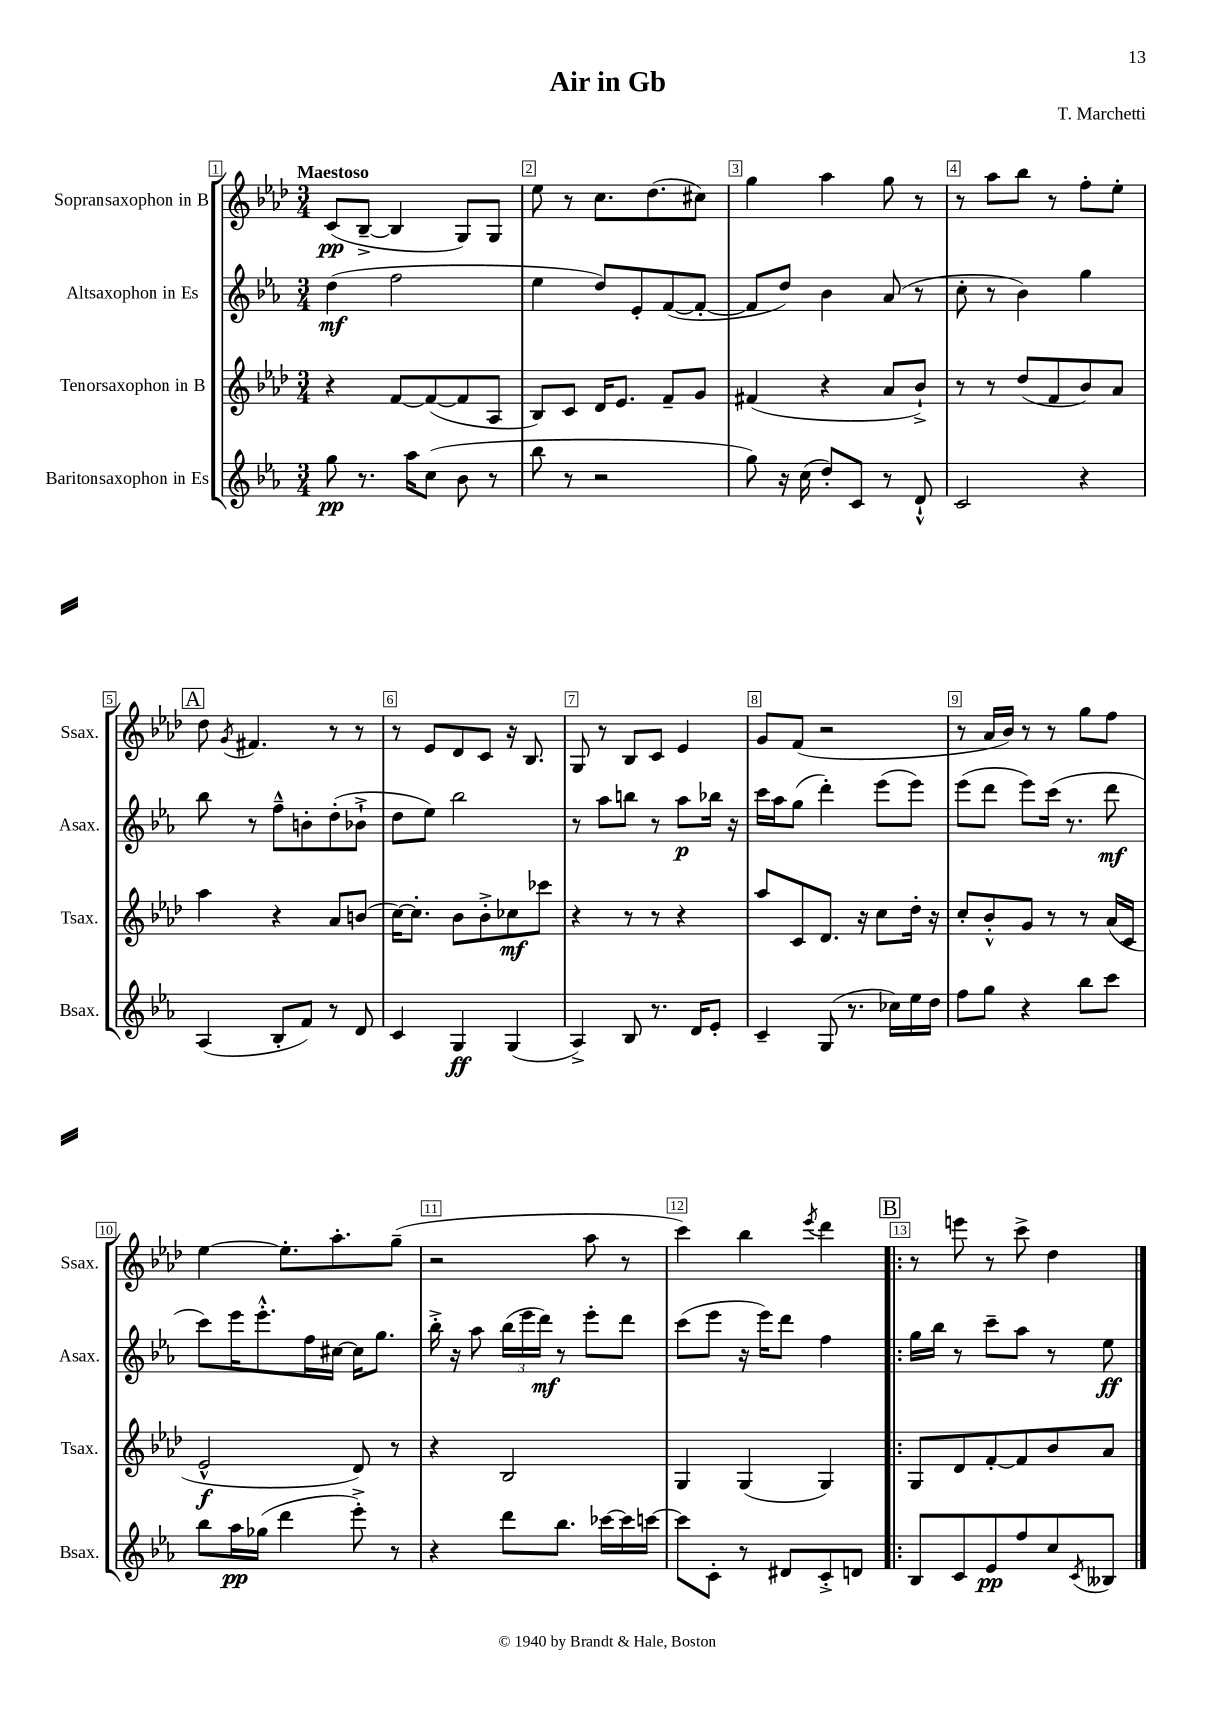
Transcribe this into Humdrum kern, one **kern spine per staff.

**kern	**dynam	**kern	**dynam	**kern	**dynam	**kern	**dynam
*part4	*part4	*part3	*part3	*part2	*part2	*part1	*part1
*staff4	*staff4	*staff3	*staff3	*staff2	*staff2	*staff1	*staff1
*I"Baritonsaxophon in Es	*	*I"Tenorsaxophon in B	*	*I"Altsaxophon in Es	*	*I"Sopransaxophon in B	*
*I'Bsax.	*	*I'Tsax.	*	*I'Asax.	*	*I'Ssax.	*
*clefG2	*	*clefG2	*	*clefG2	*	*clefG2	*
*k[b-e-a-]	*	*k[b-e-a-d-]	*	*k[b-e-a-]	*	*k[b-e-a-d-]	*
*M3/4	*	*M3/4	*	*M3/4	*	*M3/4	*
=1	=1	=1	=1	=1	=1	=1	=1
!	!	!	!	!	!	!LO:TX:a:B:t=Maestoso	!
8gg\	pp	4r	.	(4dd\	mf	(8c/L	pp
8.r	.	.	.	.	.	[8B-~^/J	.
.	.	[8f/L	.	2ff\	.	4B-/]	.
16aa-\KL	.	.	.	.	.	.	.
(8cc\J	.	(8f/_	.	.	.	.	.
8b-\	.	8f/]	.	.	.	8G/L)	.
8r	.	8A-/J	.	.	.	8G/J	.
=2	=2	=2	=2	=2	=2	=2	=2
8bb-\	.	8B-/L)	.	4ee-\	.	8ee-\	.
8r	.	8c/J	.	.	.	8r	.
2r	.	16d-/KL	.	8dd/L)	.	8.cc\L	.
.	.	8.e-/J	.	.	.	.	.
.	.	.	.	8e-'/	.	.	.
.	.	.	.	.	.	(8.dd-\	.
.	.	8f~/L	.	([8f/	.	.	.
.	.	8g/J	.	8f'/J_	.	8cc#X\J)	.
=3	=3	=3	=3	=3	=3	=3	=3
8gg\)	.	(4f#X/	.	8f/L]	.	4gg\	.
16r	.	.	.	8dd/J)	.	.	.
(16cc\	.	.	.	.	.	.	.
8dd'/L)	.	4r	.	4b-\	.	4aa-\	.
8c/J	.	.	.	.	.	.	.
8r	.	8a-/L	.	(8a-/	.	8gg\	.
8d`^^/	.	8b-`^/J)	.	8r	.	8r	.
=4	=4	=4	=4	=4	=4	=4	=4
2c/	.	8r	.	8cc'\	.	8r	.
.	.	8r	.	8r	.	8aa-\L	.
.	.	(8dd-/L	.	4b-\)	.	8bb-\J	.
.	.	8f/	.	.	.	8r	.
4r	.	8b-/)	.	4gg\	.	8ff'\L	.
.	.	8a-/J	.	.	.	8ee-'\J	.
!!LO:LB:g=z
!!LO:REH:place=s1:t=A
=5	=5	=5	=5	=5	=5	=5	=5
(4A-/	.	4aa-\	.	8bb-\	.	8dd-\	.
.	.	.	.	.	.	8qg/	.
.	.	.	.	8r	.	4.f#X/	.
8B-'/L	.	4r	.	8ff~^^\L	.	.	.
8f/J)	.	.	.	8bn'\	.	.	.
8r	.	8a-/L	.	(8dd'\	.	8r	.
8d/	.	(8bn/J	.	8b-X`^\J	.	8r	.
=6	=6	=6	=6	=6	=6	=6	=6
4c/	.	[16cc\KL)	.	8dd\L	.	8r	.
.	.	8.cc'\J]	.	.	.	.	.
.	.	.	.	8ee-\J)	.	8e-/L	.
4G/	ff	8b-\L	.	2bb-\	.	8d-/	.
.	.	8b-'^\	.	.	.	8c/J	.
(4G/	.	8cc-X\	mf	.	.	16r	.
.	.	.	.	.	.	8.B-/	.
.	.	8ccc-X\J	.	.	.	.	.
=7	=7	=7	=7	=7	=7	=7	=7
4A-^/)	.	4r	.	8r	.	8G/	.
.	.	.	.	8aa-\L	.	8r	.
8B-/	.	8r	.	8bbn\J	.	8B-/L	.
8.r	.	8r	.	8r	.	8c/J	.
.	.	4r	.	8aa-\L	p	4e-/	.
16d/KL	.	.	.	.	.	.	.
8e-'/J	.	.	.	16bb-X\Jk	.	.	.
.	.	.	.	16r	.	.	.
=8	=8	=8	=8	=8	=8	=8	=8
4c~/	.	8aa-/L	.	16ccc\LL	.	8g/L	.
.	.	.	.	16aa-\J	.	.	.
.	.	8c/	.	(8gg\J	.	(8f/J	.
(8G/	.	8.d-/J	.	4ddd'\)	.	2r	.
8.r	.	.	.	.	.	.	.
.	.	16r	.	.	.	.	.
.	.	8cc\L	.	(8eee-\L	.	.	.
16cc-X\LL)	.	.	.	.	.	.	.
16ee-\	.	16dd-'\Jk	.	8eee-\J)	.	.	.
16dd\JJ	.	16r	.	.	.	.	.
=9	=9	=9	=9	=9	=9	=9	=9
8ff\L	.	8cc'/L	.	(8eee-\L	.	8r	.
8gg\J	.	8b-'^^/	.	8ddd\J	.	16a-/LL	.
.	.	.	.	.	.	16b-/JJ)	.
4r	.	8g/J	.	8eee-\L)	.	8r	.
.	.	8r	.	(16ccc\Jk	.	8r	.
.	.	.	.	8.r	.	.	.
8bb-\L	.	8r	.	.	.	8gg\L	.
8ccc\J	.	(16a-/LL	.	8ddd\	mf	8ff\J	.
.	.	16c/JJ	.	.	.	.	.
!!LO:LB:g=z
=10	=10	=10	=10	=10	=10	=10	=10
8bb-\L	.	2e-^^/	f	8ccc\L)	.	[4ee-\	.
16aa-\L	pp	.	.	16eee-\K	.	.	.
(16gg-X\JJ	.	.	.	8.eee-'^^\	.	.	.
4ddd\	.	.	.	.	.	8.ee-'\L]	.
.	.	.	.	16ff\L	.	.	.
.	.	.	.	[16cc#X\JJ	.	8.aa-'\	.
8eee-'^\)	.	8d-/)	.	16cc#\KL]	.	.	.
.	.	.	.	8.gg\J	.	.	.
8r	.	8r	.	.	.	(8gg~\J	.
=11	=11	=11	=11	=11	=11	=11	=11
4r	.	4r	.	16bb-'^\	.	2r	.
.	.	.	.	16r	.	.	.
.	.	.	.	8aa-\	.	.	.
8ddd\L	.	2B-/	.	(24bb-\LL	.	.	.
.	.	.	.	24eee-\	.	.	.
.	.	.	.	24ddd\JJ)	mf	.	.
8.bb-\J	.	.	.	8r	.	.	.
.	.	.	.	8eee-'\L	.	8aa-\	.
[16ccc-X\LL	.	.	.	.	.	.	.
16ccc-\]	.	.	.	8ddd\J	.	8r	.
[16cccn\JJ	.	.	.	.	.	.	.
=12	=12	=12	=12	=12	=12	=12	=12
8ccc\L]	.	4G/	.	(8ccc\L	.	4ccc\)	.
8c'\J	.	.	.	8eee-\J	.	.	.
8r	.	(4G/	.	16r	.	4bb-\	.
.	.	.	.	16eee-\KL)	.	.	.
8d#X/L	.	.	.	8ddd\J	.	.	.
.	.	.	.	.	.	8qeee-/	.
8c'^/	.	4G/)	.	4ff\	.	4ddd-\	.
8dn/J	.	.	.	.	.	.	.
!!LO:REH:place=s1:t=B
=13!|:	=13!|:	=13!|:	=13!|:	=13!|:	=13!|:	=13!|:	=13!|:
8B-/L	.	8G/L	.	16gg\LL	.	8r	.
.	.	.	.	16bb-\JJ	.	.	.
8c/	.	8d-/	.	8r	.	8eeen\	.
8e-/	pp	[8f'/	.	8ccc~\L	.	8r	.
8ff/	.	8f/]	.	8aa-\J	.	8ccc^\	.
8cc/	.	8b-/	.	8r	.	4dd-\	.
8qc/	.	.	.	.	.	.	.
8B--X/J	.	8a-/J	.	8ee-\	ff	.	.
==	==	==	==	==	==	==	==
*-	*-	*-	*-	*-	*-	*-	*-
